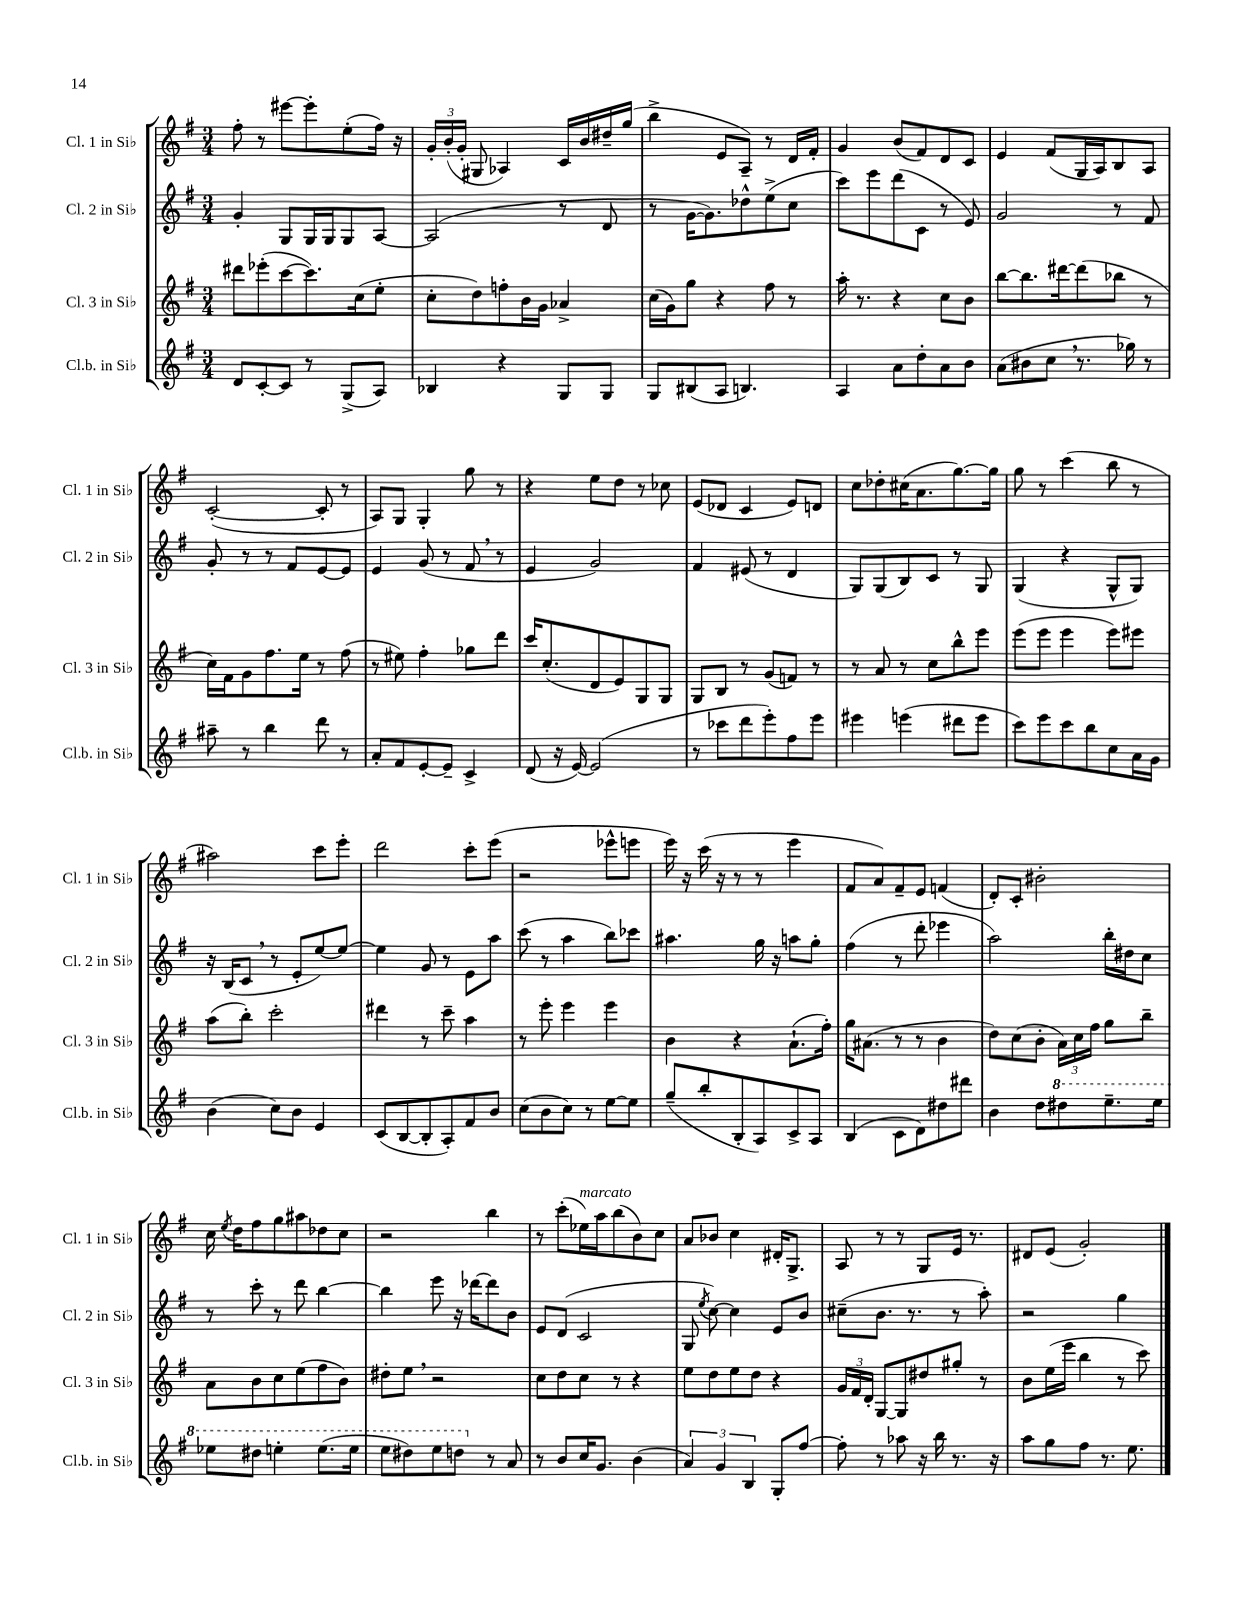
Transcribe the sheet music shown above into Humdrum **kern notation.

**kern	**kern	**kern	**kern
*staff4	*staff3	*staff2	*staff1
*clefG2	*clefG2	*clefG2	*clefG2
*k[f#]	*k[f#]	*k[f#]	*k[f#]
*M3/4	*M3/4	*M3/4	*M3/4
8d/L	8ddd#\L	4g'/	8ff#'\
[8c'/	(8eee-'\	.	8r
8c/]J	[8ccc\	8G/L	[8eee#\L
8r	8.ccc\])	16G/L	8eee#'\]
.	.	16G/J	.
(8G^/L	.	8G/	(8ee'\
.	(16cc\k	.	.
8A/J)	8ee'\J	[8A/J	16ff#\Jk)
.	.	.	16r
=	=	=	=
4B-/	8cc'\L	(2A/]	24g'/LL
.	.	.	(24b'/
.	.	.	24g'/JJ
.	8dd\)	.	8G#/
4r	8ff'\	.	4A-/)
.	16b\L	.	.
.	16g\JJ	.	.
8G/L	4a-^/	8r	16c/LL
.	.	.	16b/
8G/J	.	8d/	16dd#~/
.	.	.	(16gg/JJ
=	=	=	=
8G/L	(16cc\LL	8r	4bb^\
.	16g\J)	.	.
(8B#/	8gg\J	[16g\LK	.
.	.	8.g\])	.
8A/J	4r	.	8e/L
4.B/)	.	8dd-^^\	8A~/J)
.	8ff#\	(8ee^\	8r
.	8r	8cc\J	16d/LL
.	.	.	16f#'/JJ
=	=	=	=
4A/	16aa'\	8ccc\L)	4g/
.	8.r	.	.
.	.	8eee\	.
8a\L	4r	(8ddd\	(8b/L
8dd'\	.	8c\J	8f#/)
8a\	8cc\L	8r	8d/
8b\J	8b\J	8e/)	8c/J
=	=	=	=
(8a\L	[8bb\L	2g/	4e/
8b#\	8.bb\]	.	.
8cc\J	.	.	(8f#/L
.	[16ddd#\k	.	.
8.r	(8ddd#\]	.	16G/L
.	.	.	16A/J)
.	8bb-\J	8r	8B/
16gg-\)	.	.	.
8r	8r	8f#/	8A/J
=	=	=	=
8aa#~\	16cc\LL)	8g'/	([2c'/
.	16f#\J	.	.
8r	8g\	8r	.
4bb\	8.ff#\	8r	.
.	.	8f#/L	.
.	16ee\Jk	.	.
8ddd\	8r	[8e/	8c'/]
8r	(8ff#\	8e/]J	8r
=	=	=	=
8a'/L	8r	4e/	8A/L)
8f#/	8ee#\)	.	8G/J
[8e'/	4ff#'\	(8g/	4G'/
8e~/]J	.	8r	.
4c^/	8gg-\L	8f#/	8gg\
.	8ddd\J	8r	8r
=	=	=	=
(8d/	16ccc/LK	4e/	4r
.	(8.cc'/	.	.
16r	.	.	.
[16e/)	.	.	.
(2e/]	8d/	2g/)	8ee\L
.	8e/)	.	8dd\J
.	8G/	.	8r
.	8G/J	.	8cc-\
=	=	=	=
8r	8G/L	4f#/	(8e/L
8ccc-\L	8B/J	.	8d-/J
8ddd\	8r	(8e#/	4c/
8eee'\)	(8g/L	8r	.
8ff#\	8f/J)	4d/	8e/L)
8eee\J	8r	.	8d/J
=	=	=	=
4eee#\	8r	8G/L)	8cc\L
.	8a/	(8G/	8dd-'\
(4eee\	8r	8B/)	(16cc#\K
.	.	.	8.a\
.	8cc\L	8c/J	.
8ddd#\L	8bb^^\	8r	[8.gg\)
8eee\J	8eee\J	8G/	.
.	.	.	16gg\]Jk
=	=	=	=
8ccc\L)	(8eee\L	(4G/	8gg\
8eee\	8eee\J	.	8r
8ccc\	4eee\	4r	(4ccc\
8bb\	.	.	.
8cc\	8eee\L)	8G^^/L	8bb\
16a\L	8eee#\J	8G/J)	8r
16g\JJ	.	.	.
=	=	=	=
(4b\	(8aa\L	16r	2aa#\)
.	.	(16B/LK	.
.	8bb'\J)	8c/J	.
8cc\L)	2ccc'\	8r	.
8b\J	.	8e'/L	.
4e/	.	[8ee/)	8ccc\L
.	.	8ee/_J	8eee'\J
=	=	=	=
(8c/L	4ddd#\	4ee\]	2ddd\
[8B/	.	.	.
8B'/]	8r	8g/	.
8A'/)	8ccc~\	8r	.
8f#/	4aa\	8e\L	8ccc'\L
8b/J	.	8aa\J	(8eee\J
=	=	=	=
(8cc\L	8r	(8ccc\	2r
8b\	8eee'\	8r	.
8cc\J)	4eee\	4aa\	.
8r	.	.	.
[8ee\L	4eee\	8bb\L)	8eee-^^\L
8ee\]J	.	8ccc-\J	8eee\J
=	=	=	=
(8gg~/L	4b\	4.aa#\	16eee\)
.	.	.	16r
8bb'/	.	.	(16ccc\
.	.	.	16r
8B'/	4r	.	8r
8A/)	.	16gg\	8r
.	.	16r	.
8c^/	(8.a`\L	8aa\L	4eee\
8A/J	.	8gg'\J	.
.	16ff#'\Jk)	.	.
=	=	=	=
(4B/	16gg\LK	(4ff#\	8f#/L
.	(8.a#\J	.	.
.	.	.	8a/)
8c\L	8r	8r	8f#~/
8d\)	8r	8ddd'\	8e/J
8dd#\	4b\	4eee-\	(4f/
8ddd#\J	.	.	.
=	=	=	=
4b\	8dd\L)	2aa\)	8d'/L)
.	(8cc\	.	8c'/J
8dd\L	8b'\J	.	2b#'\
8ddd#\	24a\LL)	.	.
.	24cc\	.	.
.	24ff#\JJ	.	.
8.eee~\	8gg\L	16bb'\LL	.
.	.	16dd#\J	.
.	8bb~\J	8cc\J	.
16eee\Jk	.	.	.
=	=	=	=
8eee-\L	8a\L	8r	16cc\
.	.	.	8qee/
.	.	.	16dd\LK
8ddd#\J	8b\	8ccc'\	8ff#\
4eee'\	8cc\	8r	8gg\
.	(8ee\	8ddd\	8aa#\
(8.eee\L	8ff#\	[4bb\	8dd-\
.	8b\J)	.	8cc\J
16eee\Jk	.	.	.
=	=	=	=
8eee\L	8dd#'\L	4bb\]	2r
8ddd#\)	8ee\J	.	.
8eee\	2r	8eee\	.
8ddd\J	.	16r	.
.	.	[16ddd-\LK	.
8r	.	8ddd-\]	4bb\
8a/	.	8b\J	.
=	=	=	=
8r	8cc\L	8e/L	8r
8b/L	8dd\	(8d/J	(8ccc'\L
16cc/K	8cc\J	2c/	16ee-\L)
8.g/J	.	.	16aa\J
.	8r	.	(8bb\
(4b\	4r	.	8b\)
.	.	.	8cc\J
=	=	=	=
6a/)	8ee\L	8G/	8a/L
.	.	8qee/	.
.	8dd\	[8cc\)	8b-/J
6g/	.	.	.
.	8ee\	4cc\]	4cc\
6B/	.	.	.
.	8dd\J	.	.
8G'/L	4r	8e/L	16d#'/LK
.	.	.	8.G^/J
[8ff#/J	.	8b/J	.
=	=	=	=
8ff#'\]	24g/LL	(8cc#~\L	8A/
.	24f#/	.	.
.	24d'/JJ	.	.
8r	[8G/L	8.b\J	8r
8aa-\	8G/]	.	8r
.	.	8.r	.
16r	8dd#/	.	8G/L
16bb\	.	.	.
8.r	8gg#'/J	8r	16e/Jk
.	.	.	8.r
.	8r	8aa'\)	.
16r	.	.	.
=	=	=	=
8aa\L	8b\L	2r	8d#/L
8gg\	(16ee\L	.	(8e/J
.	16eee\JJ	.	.
8ff#\J	4bb\	.	2g'/)
8.r	.	.	.
.	8r	4gg\	.
8.ee\	.	.	.
.	8ccc\)	.	.
==	==	==	==
*-	*-	*-	*-
